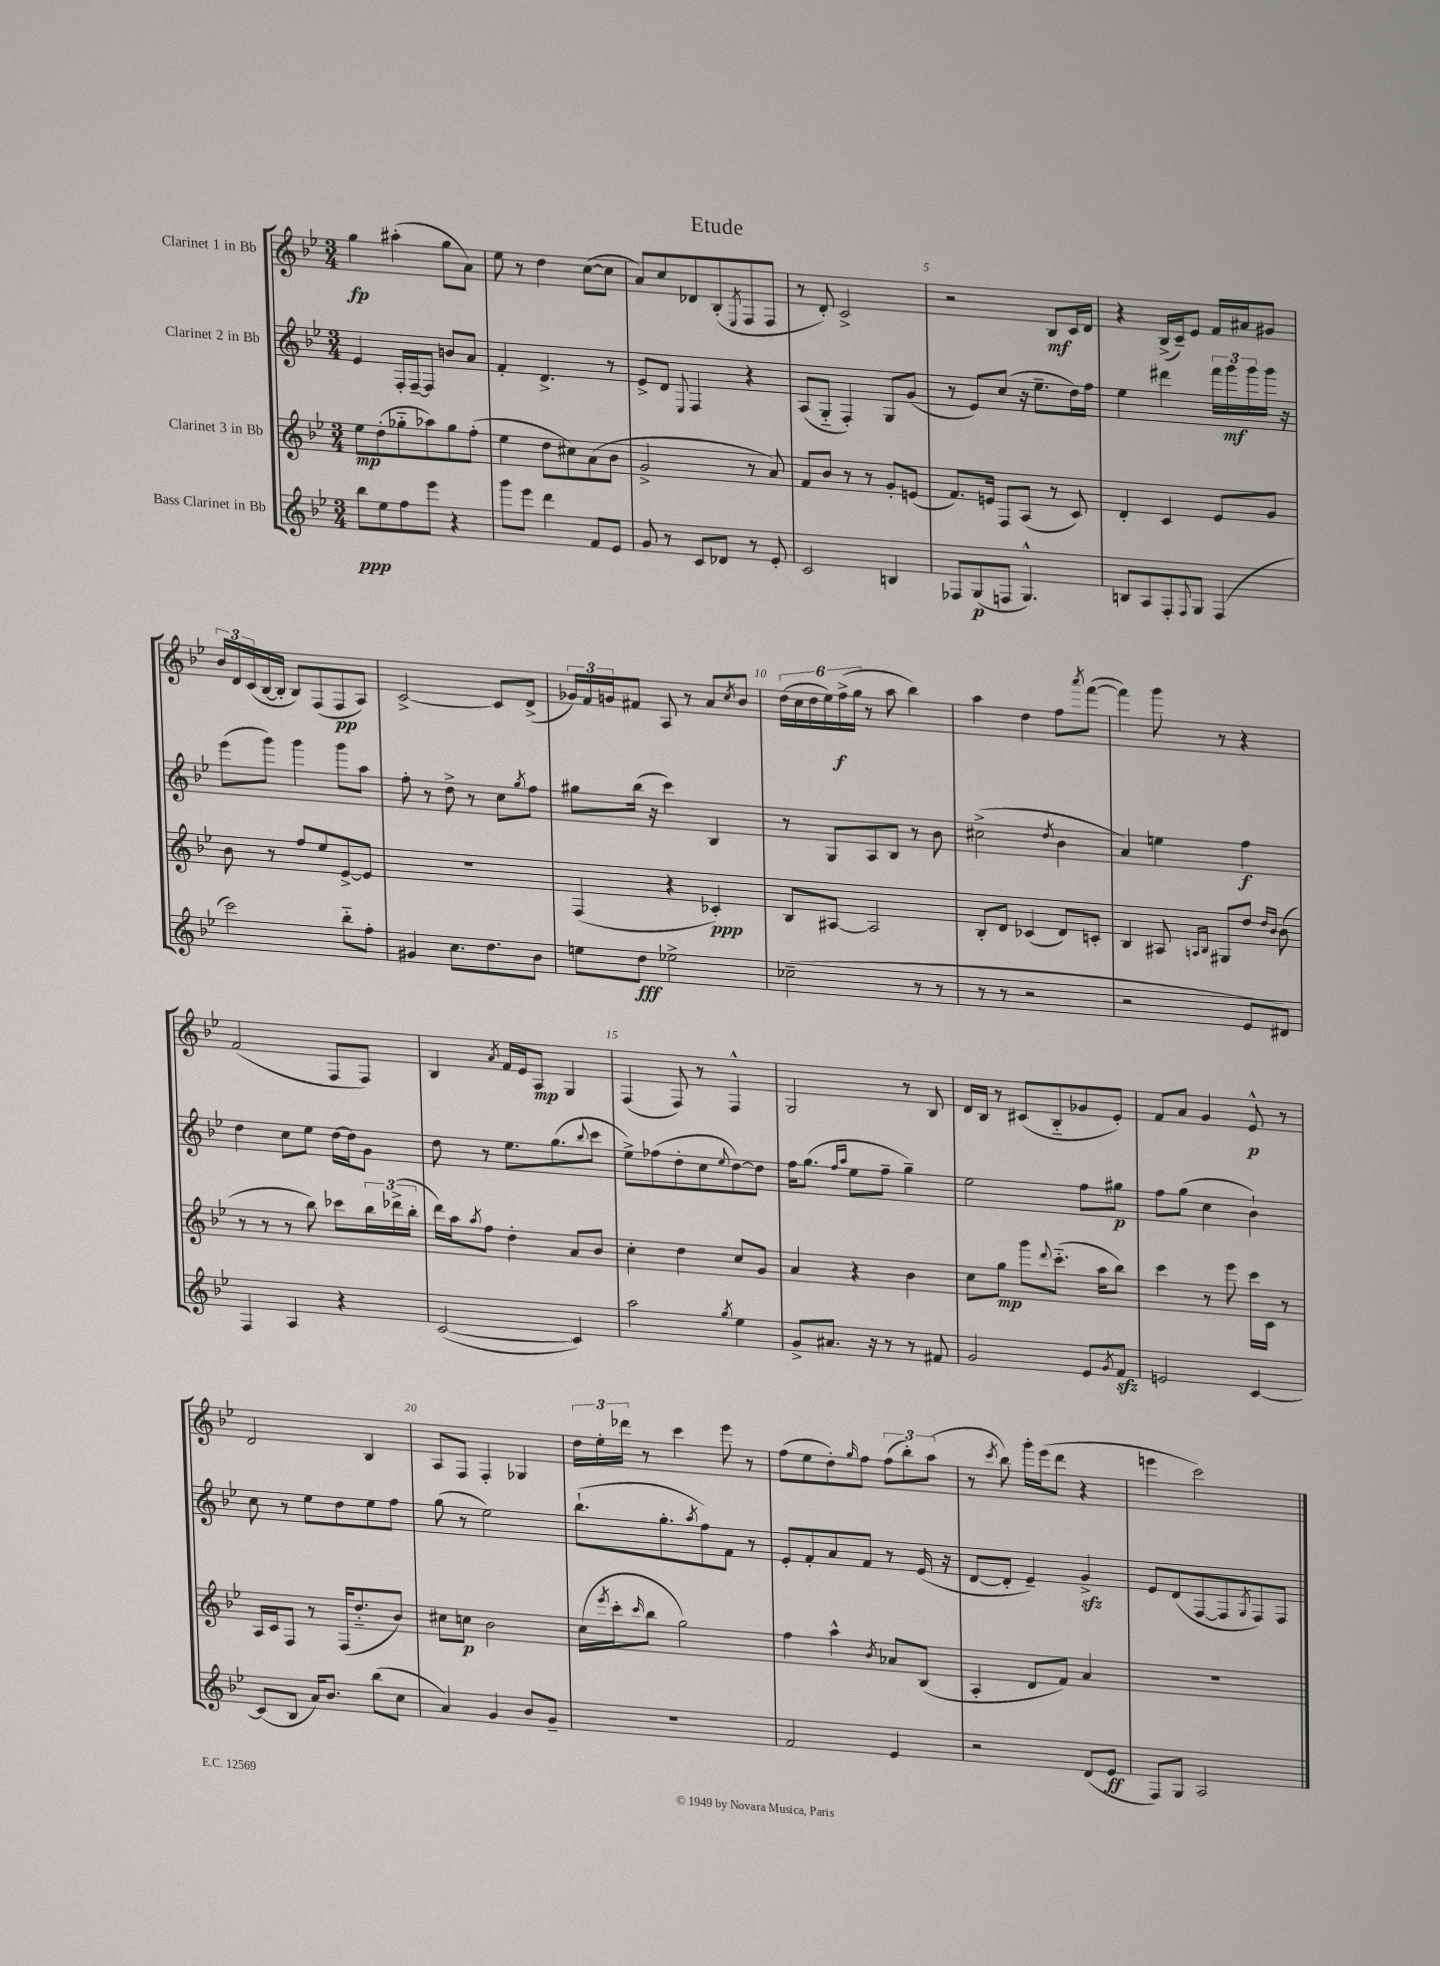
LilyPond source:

\header { title = "Etude" }
<<
\new StaffGroup <<
\new Staff = "s0" \with { instrumentName = "Clarinet 1 in Bb" } {
    \clef treble \key bes \major \numericTimeSignature \time 3/4
    g''4\fp ais''4-.( g''8 a'8) |
    ees''8 r8 d''4 c''8~( c''8 |
    a'8) c''8 des'8 bes8-.( \acciaccatura { ees8 } f8 f8 |
    r8 d'8-.) c'2-> |
    r2 bes8\mf c'16 d'16 |
    r4 bes16->( c'16--) ees'8 f'16 ais'16 gis'8 |
    \tuplet 3/2 { bes'16 d'16 c'16( } bes16~ bes16-. bes8) f8( f8\pp a8) |
    c'2~-> c'8 d'8->( |
    \tuplet 3/2 { ges'16) f'16 g'16 } fis'8 a8 r8 a'8 \acciaccatura { c''8 } bes'8 |
    \tuplet 6/4 { d''16( c''16 d''16 ees''16) f''16->\f( g''16 } r8 a''8 bes''4) |
    a''4 d''4 f''8 \acciaccatura { a'''8 } f'''8~( |
    f'''4) g'''8 r8 r4 |
    f'2( f8 f8) |
    bes4 \acciaccatura { a'8 } f'16 ees'16 a8\mp g4 |
    f4( f8) r8 f4-^ |
    g2 r8 bes8 |
    d'16 bes16 r8 cis'8( bes8-_ ges'8 ees'8-.) |
    f'8 a'8 g'4 ees'8-^\p r8 |
    d'2 bes4 |
    a8 f8 f4-. ges4 |
    \tuplet 3/2 { d''16 ees''16-. des'''16 } r8 c'''4 ees'''8 r8 |
    f''8( ees''8 d''8-.) \grace { g''16 } f''8 \tuplet 3/2 { f''8( bes''8-.) a''8( } |
    r8 \acciaccatura { c'''8 } bes''8) g'''16-. ees'''16( d'''8 r4 |
    e'''4 c'''2) \bar "|." |
}
\new Staff = "s1" \with { instrumentName = "Clarinet 2 in Bb" } {
    \clef treble \key bes \major \numericTimeSignature \time 3/4
    ees'4 f16-. f16~-- f8 b'8 a'8 |
    f'4-. d'4.-> r8 |
    ees'8-> d'8 \appoggiatura { ees8 } f4 r4 |
    a8( g8-_ f4-.) g8 g'8( |
    r8 ees'8) c''8( r16 ees''8.-- d''16) f''16 |
    ees''4 dis'''4 \tuplet 3/2 { f'''16 g'''16\mf g'''16 } g'''16 r16 |
    ees'''8( g'''8) g'''4 g'''8 a''8 |
    f''8-. r8 d''8-> r8 c''8 \acciaccatura { g''8 } f''8 |
    gis''8 bes''16( r16 c'''4) bes4 |
    r8 g8 a8 bes8 r8 bes'8 |
    cis''2->( \acciaccatura { d''8 } bes'4 |
    a'4) e''4 f''4\f |
    d''4 c''8 ees''8 d''16~ d''16 g'8 |
    d''8 r8 ees''8. g''8.( \appoggiatura { bes''8 } c'''8 |
    ees''8->) fes''8( d''8-. c''8 \appoggiatura { ees''8 } d''8~) d''8 |
    f''16 g''8.( \grace { f''16 a''16 } ees''8 f''8-- g''4--) |
    ees''2 f''8 gis''8\p |
    f''8 g''8( c''4 bes'4-!) |
    c''8 r8 ees''8 d''8 ees''8 f''8 |
    g''8( r8 ees''2) |
    bes''8.-!( g''8.-. \acciaccatura { a''8 } f''8) f'8 r8 |
    ees'8-. f'8-. a'8 f'8 r8 ees'16( r16 |
    d'8~ d'8-. ees'4--) g'4->\sfz |
    ees'8 d'8( f8~ f8 \acciaccatura { g8 } f8) f8 \bar "|." |
}
\new Staff = "s2" \with { instrumentName = "Clarinet 3 in Bb" } {
    \clef treble \key bes \major \numericTimeSignature \time 3/4
    ees''8\mp d''8-.( ges''8-_ aes''8) ges''8 f''8-.( |
    ees''4 d''8 cis''8) a'8( bes'8 |
    g'2-> r8 a'8) |
    f'8 bes'8 r8 r8 g'8-. e'8( |
    f'8.) e'16 f8 a8( r8 c'8) |
    d'4-. c'4 ees'8 g'8 |
    bes'8 r8 f''8 ees''8 ees'8~-> ees'8 |
    R2. |
    f4( r4 ces'4-.\ppp) |
    bes8 ais8~ ais2 |
    bes8-. d'8 ces'4( d'8) c'8-. |
    bes4 ais8 \grace { a16 bes16 } gis8 d''8 \grace { d''16 bes'16 } bes'8( |
    r8 r8 r8 bes''8) ces'''8 \tuplet 3/2 { bes''16 des'''16->( bes''16-. } |
    d'''16) a''16 \acciaccatura { a''8 } f''8 d''4-. a'8 bes'8 |
    c''4-. d''4 c''8 g'8 |
    a'4 r4 bes'4 |
    c''8 g''8\mp g'''8 \appoggiatura { d'''8 } c'''8.-_( a''16 bes''8) |
    c'''4 r8 ees'''8 c'''16 c'16 r8 |
    a16 c'16 f8 r8 f16( d''8.-_ bes'8) |
    cis''8 c''8\p bes'2 |
    c''16( \acciaccatura { ees'''8 } c'''16-. \grace { c'''16 } bes''8 g''2) |
    f''4 a''4-^ \acciaccatura { bes'8 } aes'8 bes8( |
    a4-. d'8 f'8) a'4 |
    R2. \bar "|." |
}
\new Staff = "s3" \with { instrumentName = "Bass Clarinet in Bb" } {
    \clef treble \key bes \major \numericTimeSignature \time 3/4
    bes''8\ppp ees''8 f''8 ees'''8 r4 |
    g'''8 ees'''8 d'''4 f'8 ees'8 |
    g'8 r8 c'8 des'8 r8 ees'8-. |
    c'2 b4 |
    fes8 g8\p( f8 g4.-^) |
    b8 a8 f8-. \appoggiatura { f8 } g8 f4( |
    c'''2) bes''8-_ f''8-. |
    gis'4 c''8. d''8. bes'8 |
    e''8 d''8\fff ees''2-> |
    ces''2--( r8 r8 |
    r8 r8 r2 |
    r2 ees'8 dis'8) |
    f4 a4 r4 |
    c'2~( c'4) |
    a''2 \acciaccatura { g''8 } ees''4 |
    g'8-> ais'8. r16 r8 r8 fis'8 |
    g'2 ees'8 \acciaccatura { g'8 } f'8\sfz |
    e'2 c'4~ |
    c'8( bes8 a'16) bes'8. bes''8( c''8 |
    a'4) g'4 bes'8 g'8-- |
    R2. |
    f'2 ees'4 |
    r2 d'8( ees'8\ff |
    f8) g8 a2 \bar "|." |
}
>>
>>
\layout { \context { \Score \override BarNumber.break-visibility = ##(#f #t #t) barNumberVisibility = #(every-nth-bar-number-visible 5) } }
